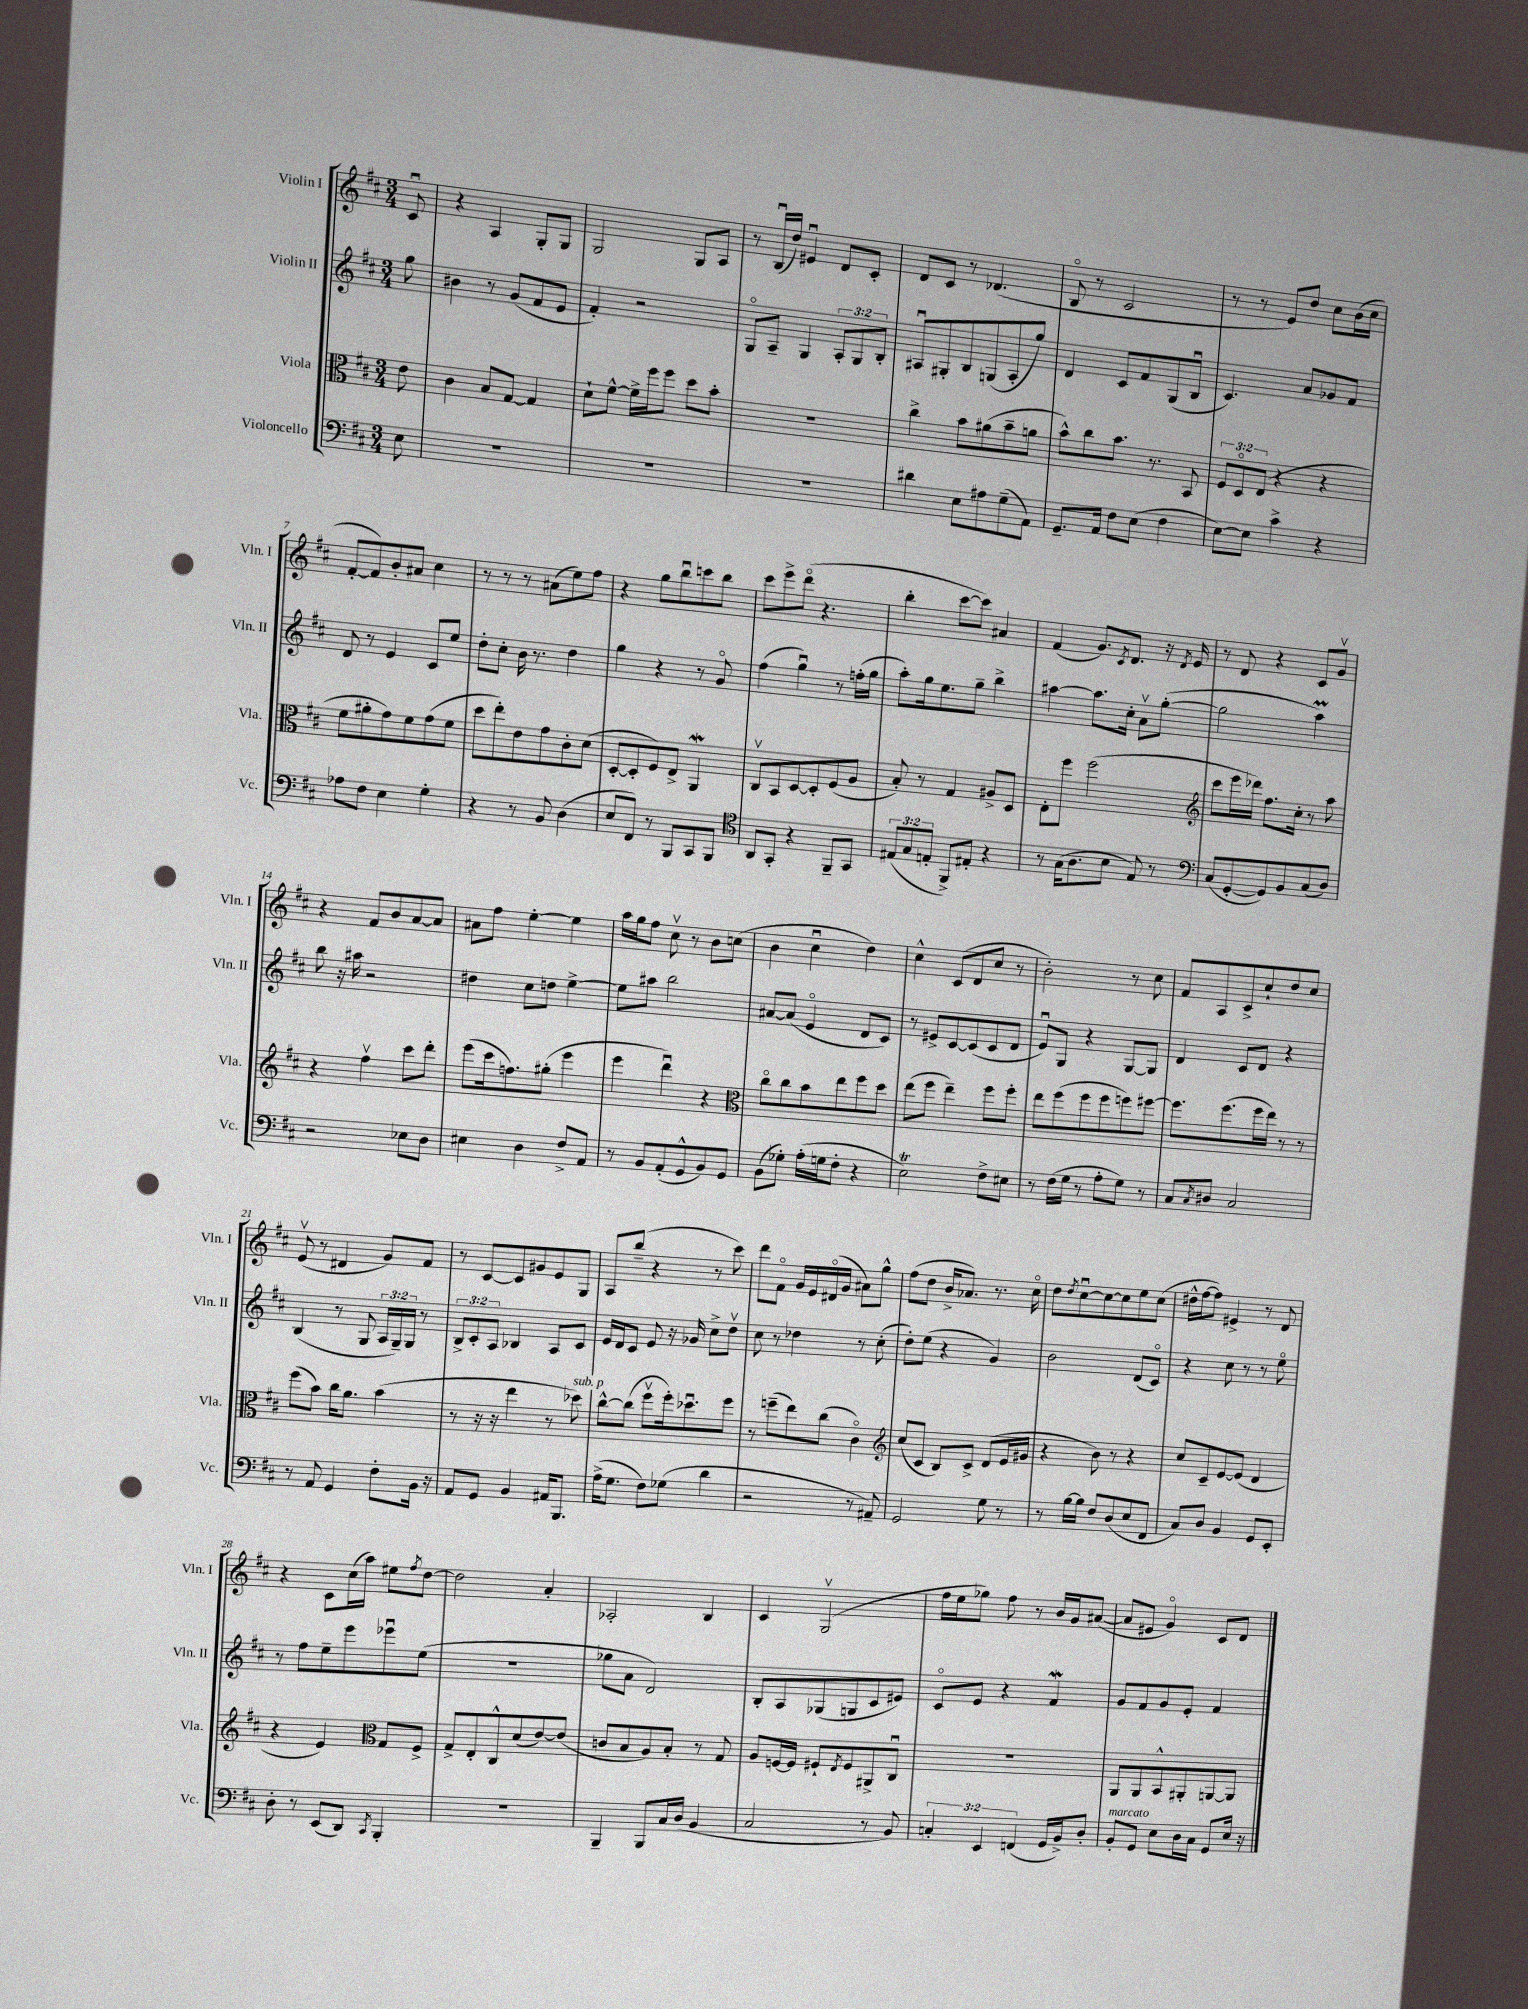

**kern	**kern	**kern	**kern
*staff4	*staff3	*staff2	*staff1
*clefF4	*clefC3	*clefG2	*clefG2
*k[f#c#]	*k[f#c#]	*k[f#c#]	*k[f#c#]
*M3/4	*M3/4	*M3/4	*M3/4
8E\	8e\	8gg\	8c#u/
=	=	=	=
2.r	4c#\	4b#\	4r
.	8B/L	8r	4A/
.	[8G/J	(8g/L	.
.	4G/]	8f#/	8G'/L
.	.	8e/J	8G/J
=	=	=	=
2.r	8d`\L	4f#'/)	2G/
.	[8f#^^\J	.	.
.	16f#^\]LL	2r	.
.	16ff#\J	.	.
.	8ff#\J	.	.
.	8dd\L	.	8G/L
.	8b'\J	.	8A/J
=	=	=	=
2.r	2.r	8Go/L	8r
.	.	8A~/J	(16Bu/LL
.	.	.	16dd/JJ)
.	.	4G/	4e#u/
.	.	12A'/L	8d/L
.	.	12G/	.
.	.	.	8c#'/J
.	.	12B'/J	.
=	=	=	=
4d#\	4cc#^\	8A#u/L	8d/L
.	.	8G#'/	8c#/J
8E\L	8b\L	8B/	8r
8A#\	(8a#\	(8G/	(4.d-/
(8G~\	8b~\	8A#'/	.
8AA\J)	8a\J	8gg/J)	.
=	=	=	=
8.GG~/L	8b^^\L)	4d/	8Bo/
.	8cc#\	.	8r
16AA/Jk	.	.	.
8F#\L	8.b\J	8c#/L	2c#/
(8E\J	.	8f#/	.
.	8.r	.	.
4F#\	.	(8G/	.
.	8BB/	8Bu/J	.
=	=	=	=
[8E\L)	12F#/L	4.c#/)	8r
.	12Do/	.	.
8E\]J	.	.	8r
.	(12E/J	.	.
4c#^\	4r	.	8e/L)
.	.	8a/L	8dd/J
4r	4r	8g-/	8cc#\L
.	.	8f#/J	(16b\L
.	.	.	16cc#\JJ
=	=	=	=
8A-\L	8f#\L	8d/	[8f#'/L
8F#\J	8a#'\	8r	8f#/])
4E\	8g\)	4e/	8b'/
.	8f#\	.	8a#/J
4G'\	(8g\	8c#/L	4cc#\
.	8f#\J	8ee/J	.
=	=	=	=
4r	8dd\L	8dd'\L	8r
.	8ee'\)	8cc#'\J	8r
8r	8e\	16b\	8r
.	.	8.r	.
8BB/	8g\	.	(8a#\L
(4D\	8c#'\	4dd\	8ee\)
.	(8d\J	.	8ff#\J
=	=	=	=
8E/L	[8D'/L	4gg\	4r
8FF#/J)	8D'/]	.	.
8r	8F#/)	4r	8gg\L
8BBB/L	8E^/J	.	8bbu\
8CC#/	4AA/	8r	8ccc\
8BBB/J	.	8go/	8bb\J
=	=	=	=
*clefC4	*	*	*
8AA/L	8C#v/L	(4ff#\	8ccc#\L
8GG'/J	8BB/	.	8eee^\
4r	[8D/	4ggu\)	(8dddo\J
.	8D'/]	.	4.r
8FF#~/L	(8F#/	8r	.
8GG/J	8A/J	(16ff'\LL	.
.	.	16gg\JJ	.
=	=	=	=
(12E#/L	8B'/)	8aa'\L)	4bb'\
12G/	.	.	.
.	8r	16gg\k	.
12E'/J	.	.	.
.	.	8.ee\	.
8FF#^/L)	4G/	.	[8ccc#\L
8E#'/J	.	8gg~\J	8ccc#\]J)
4r	8A#^/L	4bb^\	4a#/
.	8D/J	.	.
=	=	=	=
8r	8E'\L	[4aa#\	(4f#/
(16G\LK	8ff#\J	.	.
8.A\	.	.	.
.	(2ff#\	8.aa#\]L	8.g/L)
8B\J	.	.	.
.	.	.	8qc#/
.	.	16cc#'\Jk	8.d/J
8E/)	.	8av\L	.
8r	.	([8gg'\J	16r
.	.	.	8qd/
.	.	.	16e/
=	=	=	=
*clefF4	*clefG2	*	*
(8C#/L	8ccc#\L	2gg\]	8r
[8GG'/	16eee\L	.	8d/
.	16ddd-\JJ)	.	.
8GG/])	8.ff#\L	.	4r
8BB/	.	.	.
.	16cc#'\Jk	.	.
(8C#/	8r	4aa\)	8c#/L
8D/J)	8aa\	.	8gv/J
=	=	=	=
2r	4r	8bb\	4r
.	.	16r	.
.	.	16aa#\	.
.	4ff#v\	2r	8f#/L
.	.	.	8b/
8E-\L	8ccc#\L	.	[8a/
8D\J	8ddd'\J	.	8a/]J
=	=	=	=
4E#\	(8eee\L	4dd#\	8a#\L
.	16ccc#\k	.	8ff#\J
.	8.ff\)	.	.
4D\	.	8cc#\L	[4ee'\
.	(8gg#'\J	8dd\J	.
8F#^/L	4eee\	[4ee^\	4ee\]
8AA/J	.	.	.
=	=	=	=
8r	4eee\	8ee\]L	16aa\LL
.	.	.	16gg\J
8BB/L	.	8aa#\J	8ff#\J
(8AA'/	4dddu\)	2bb\	8cc#v\
8GG^^/	.	.	8r
8BB/)	4r	.	8b\L
8GG/J	.	.	(8cc\J
=	=	=	=
*	*clefC3	*	*
(8BB\L	8cc#o\L	[8a#/L	4b\
8G-'\J)	8cc#\	(8a#/]J	.
(16A'\LL	8b\	4eo/	4cc#u\
16G\J	.	.	.
8F#'\J	8ee\	.	.
4r	8ff#\	8d/L	4dd\)
.	8dd\J	8c#/J)	.
=	=	=	=
2E\)	(8ee\L	8r	4cc#^^\
.	8ff#\J	8e#^/L	.
.	4ee~\)	[8c#/	(8c#/L
.	.	(8c#/]	8d/
8F#^\L	8ff#\L	8c#/	8cc#/J
8E#\J	8ff#'\J	8d/J	8r
=	=	=	=
8r	8ee\L	8eu/L)	2b'\)
(16F#\LL	(8ff#\	8G/J	.
16G\JJ	.	.	.
8r	8ff#\	4r	.
8A'\L	8ff#\	.	.
8G\J)	8ff\)	[8G/L	8r
8r	[8ff#\J	8G/]J	8cc#\
=	=	=	=
8C#/L	8.ff#\]L	4d/	8f#/L
8qC#/	.	.	.
8D#/J	.	.	8A/
.	(8.ff#\	.	.
2C#/	.	8c#/L	8c#^/
.	16ff#\L	8d/J	8cc#`/
.	16ee\JJ)	.	.
.	8r	4r	8dd/
.	8r	.	8cc#/J
=	=	=	=
8r	(8ff#\L	(4B/	(8ev/
8AA/	8b\J)	.	8r
4GG/	16cc#\LK	8r	4d#/
.	8.a\J	.	.
.	.	8G/	.
8F#'\L	(4b\	24A/LL	8g/L)
.	.	24G~/)	.
.	.	24G/JJ	.
16BB\Jk	.	8r	8f#/J
16r	.	.	.
=	=	=	=
8AA/L	8r	12B^/L	8r
.	.	12c#'/	.
8GG/J	16r	.	[8c#/L
.	.	12A/J	.
.	16r	.	.
4BB/	4ee\	4B-/	8c#/]
.	.	.	8g#/
16AA#/LK	8r	8A/L	8e/
8.BBB/J	.	.	.
.	8dd-\)	8c#/J	8G/J
=	=	=	=
(16A^\LK	[8cc#^^\L	16e/LL	8A/L
8.G\J	.	16d/J	.
.	(8cc#\]J	8c#/J	(8bb~/J
8F#\L)	8ff#v\L	8e/	4r
(8G-\J	16ff#'\k)	16r	.
.	8.dd-u\	16g-/	.
4d\	.	8cc#^\L	8r
.	8ff#\J	8ddv\J	8ccc#\)
=	=	=	=
2r	8r	8cc#\	8ddd\L
.	(8ff~\L	8r	8f#o\J
.	8ee\)	4dd-\	16g/LL
.	.	.	16e/
.	(8cc#\J	.	(16d#o/
.	.	.	16g/JJ
8r	4c#o\)	8r	8a#\L)
8AA#~/)	.	(8cc#'\	8gg^^\J
=	=	=	=
*	*clefG2	*	*
2GG/	(8cc#/L	8dd'\L)	(8ff#\L
.	8c#/J	(8ee\J	8dd\J
.	8B/L)	4r	16b^/LK
.	.	.	8.a-/J)
.	8c#^/J	.	.
8G\	(8d/L	4g/)	8.r
8r	16e/L	.	.
.	16g#/JJ	.	16cc#o\
=	=	=	=
8r	4r	2b\	8dd\L
.	.	.	8qdd/
[16B\LL	.	.	[8cc#u\
16B\]JJ	.	.	.
8F#/L	8b\)	.	8cc#\_
(8D/	8r	.	8cc#\]
8E/	4r	(8d/L	8ee\
8FF#/J	.	8c#o/J)	(8cc#\J
=	=	=	=
8C#/L)	8cc#/L	4r	16dd#^^\LL
.	.	.	[16ff#\J
8D/J	8c#~/	.	8ff#\]J)
4BB/	[8e/	8cc#\	4e#^/
.	(8e/]J	8r	.
8GG/L	4d/	8r	8r
8EE'/J	.	8eeo\	8d/
=	=	=	=
8D'\	4r	8r	4r
8r	.	8ff#\L	.
(8EE/L	4e/)	8ee~\	8c#\L
8DD/J)	.	8eee\	(16cc#\L
.	.	.	16aa\JJ)
*	*clefC3	*	*
8qCC#/	.	.	.
4BBB'/	8G/L	8eee-u\	8ee#\L
.	.	.	8qff#/
.	8F#^/J	(8ee\J	[8dd\J
=	=	=	=
2.r	8G^/L	2.r	2dd\]
.	8E'/	.	.
.	8C#^^/	.	.
.	(8d/	.	.
.	[8e/)	.	4a'/
.	(8e/]J	.	.
=	=	=	=
4BBB~/	8c/L	8gg-\L	2A-'/
.	8B/	8a\J	.
8BBB/L	8A/)	2d/)	.
16C#/L	8B'/J	.	.
(16D/JJ	.	.	.
4BB/	8r	.	4B/
.	8G/	.	.
=	=	=	=
2C#/	8A/L	8B'/L	4c#/
.	[16F/L	8A/	.
.	16F/]JJ	.	.
.	8F#`/L	(8G-/	(2Gv/
.	8qE/	.	.
.	8F#/	8G/	.
8r	8AA#^/	8c#/	.
8BB/)	8C#u/J	8e#/J)	.
=	=	=	=
6C'/	2.r	8c#o/L	16ff#\LL
.	.	.	16ee\J
.	.	8e/J	8gg-\J)
6EE/	.	.	.
.	.	4r	8ff#\
(6FF/	.	.	.
.	.	.	8r
16GG/LL	.	4f#/	16b/LL
16BB^/J)	.	.	16g/J
8D'/J	.	.	([8a#/J
=	=	=	=
8BB'/L	8AA/L	8g/L	8a#/]L
8GG/J	8AA/	8f#/	8e#/J
8E\L	8BB^^/	8g/	4go/)
16D\L	8AA#'/	8e'/J	.
16C#\JJ	.	.	.
8GG/L	[8AA/	4f#/	8c#/L
16E/Jk	8AA/]J	.	8d/J
16r	.	.	.
==	==	==	==
*-	*-	*-	*-
